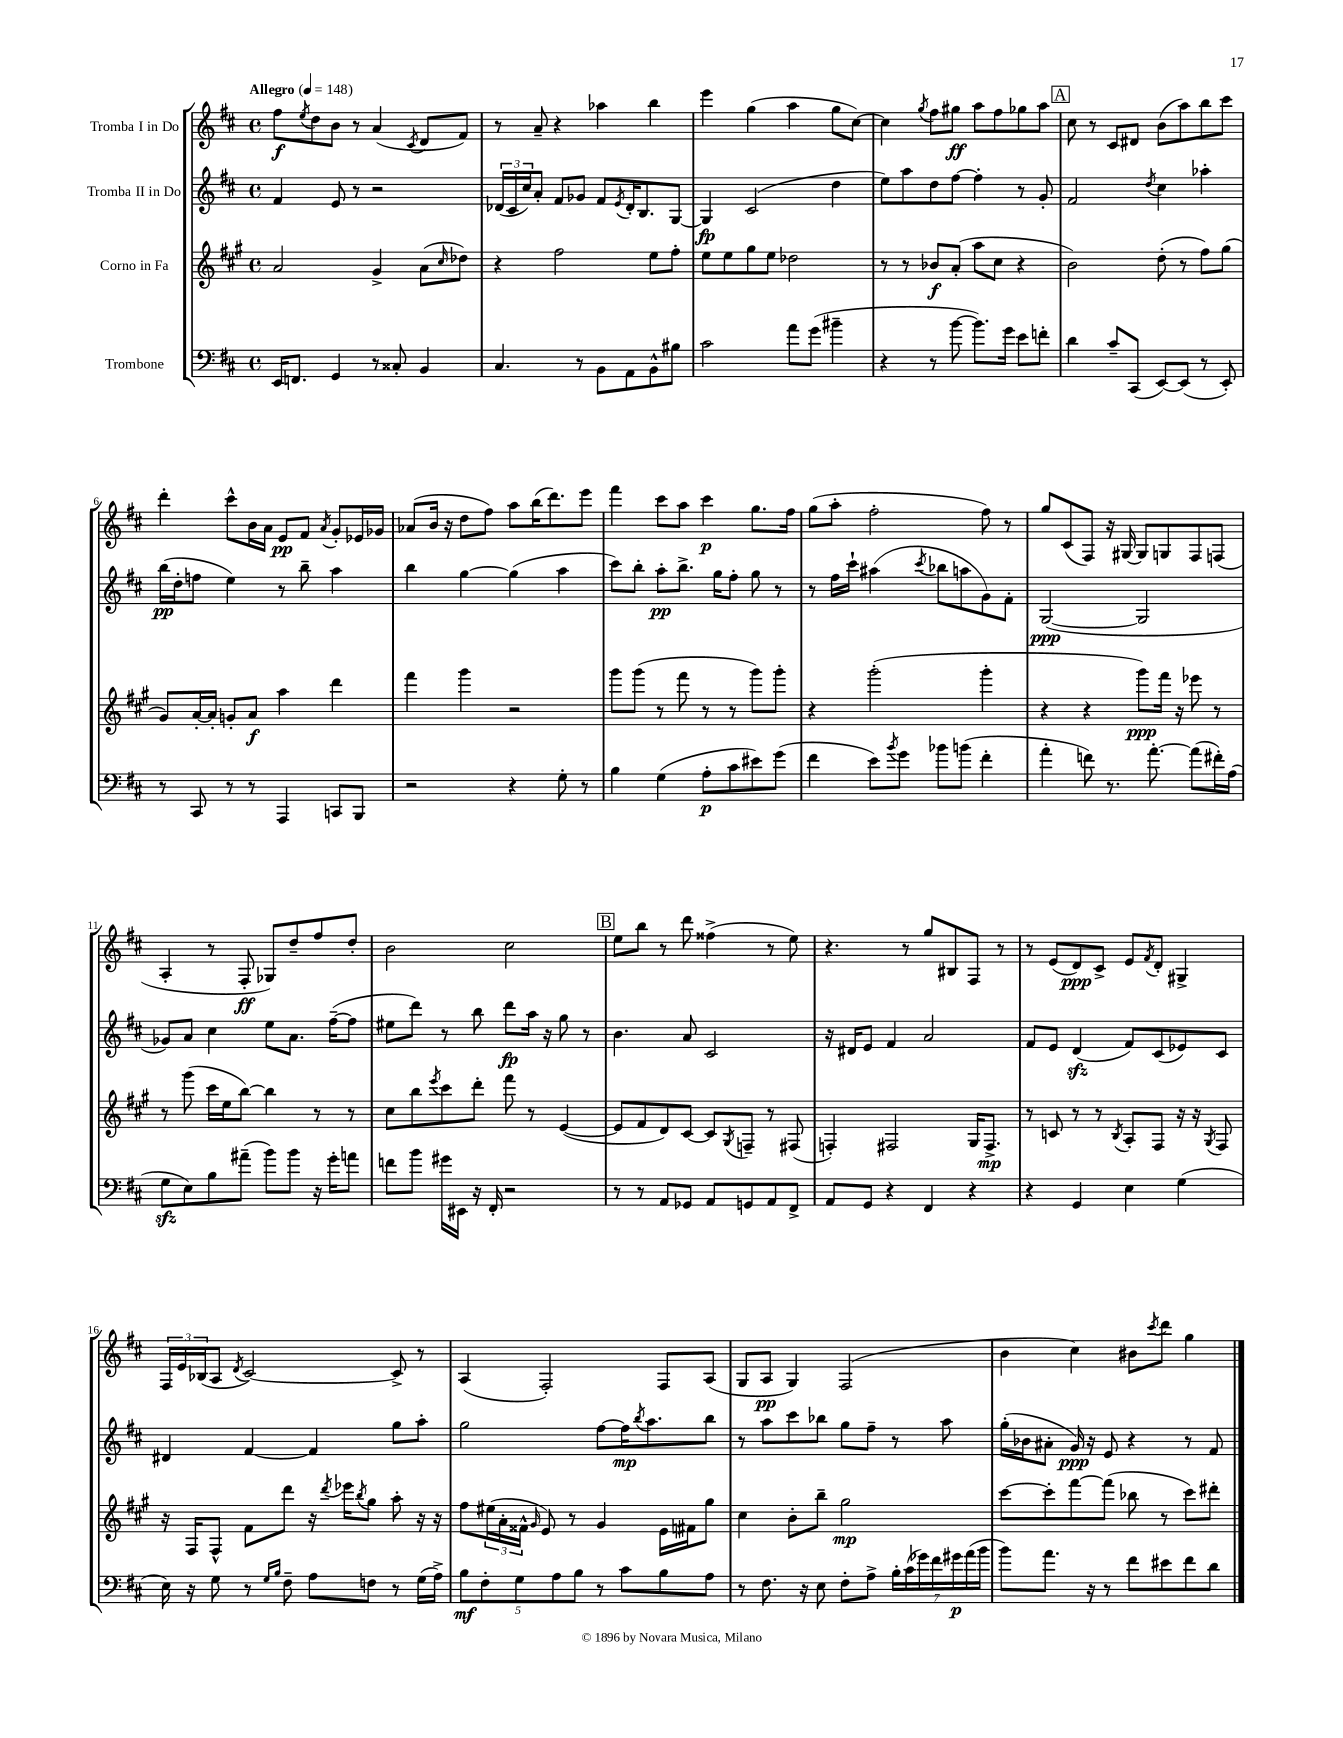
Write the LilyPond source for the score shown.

<<
\new StaffGroup <<
\new Staff = "s0" \with { instrumentName = "Tromba I in Do" } {
    \clef treble \key d \major \defaultTimeSignature \time 4/4 \tempo "Allegro" 4 = 148
    fis''8\f \acciaccatura { e''8 } d''8 b'8 r8 a'4( \acciaccatura { cis'8 } d'8 fis'8) |
    r8 a'8-- r4 aes''4 b''4 |
    e'''4 g''4( a''4 g''8 cis''8~) |
    cis''4 \acciaccatura { g''8 } fis''8 gis''8\ff a''8 fis''8 ges''8 a''8 |
    \mark \markup { \box "A" } cis''8 r8 cis'8 dis'8 b'8( a''8) b''8 cis'''8 |
    d'''4-. cis'''8-^ b'16 a'16 e'8\pp fis'8 \acciaccatura { a'8 } g'8-. ees'16 ges'16 |
    aes'8( b'16 r16 d''8 fis''8) a''8 b''16( d'''8.) e'''8 |
    fis'''4 cis'''8 a''8 cis'''4\p g''8. fis''16 |
    g''8( a''8-. fis''2-. fis''8) r8 |
    g''8 cis'8( fis8) r16 gis16~ gis8 g8 fis8 f8( |
    a4-. r8 fis8-.\ff ges8) d''8-- fis''8 d''8-. |
    b'2 cis''2 |
    \mark \markup { \box "B" } e''8 b''8 r8 d'''8 fisis''4->( r8 e''8) |
    r4. r8 g''8 bis8 fis8 r8 |
    r8 e'8( d'8\ppp) cis'8-> e'8 \acciaccatura { fis'8 } d'8-. gis4-> |
    \tuplet 3/2 { fis16 e'16 bes16( } a8 \acciaccatura { d'8 } cis'2~) cis'8-> r8 |
    a4( fis2-.) fis8 a8( |
    g8 a8\pp g4) fis2( |
    b'4 cis''4) bis'8 \acciaccatura { cis'''8 } d'''8 g''4 \bar "|." |
}
\new Staff = "s1" \with { instrumentName = "Tromba II in Do" } {
    \clef treble \key d \major \defaultTimeSignature \time 4/4
    fis'4 e'8 r8 r2 |
    \tuplet 3/2 { des'16( cis'16 cis''16) } a'8-. fis'8 ges'8 fis'8 \acciaccatura { e'8 } des'16-. b8. g8~ |
    g4\fp cis'2( d''4 |
    e''8) a''8 d''8 fis''8~ fis''4-. r8 g'8-. |
    \mark \markup { \box "A" } fis'2 \acciaccatura { d''8 } cis''4 aes''4-. |
    b''16\pp( d''16-. f''8 e''4) r8 b''8-- a''4 |
    b''4 g''4~ g''4( a''4 |
    cis'''8) b''8-. a''8-.\pp b''8.-> g''16 fis''8-. g''8 r8 |
    r8 fis''16 cis'''16-! ais''4( \acciaccatura { cis'''8 } bes''8 a''8 g'8) fis'8-. |
    g2~\ppp( g2 |
    ges'8) a'8 cis''4 e''8 a'8. fis''16~--( fis''8 |
    eis''8 d'''8) r8 b''8 d'''8\fp a''16 r16 g''8 r8 |
    \mark \markup { \box "B" } b'4. a'8 cis'2 |
    r16 dis'16 e'8 fis'4 a'2 |
    fis'8 e'8 d'4\sfz( fis'8) cis'8( ees'8) cis'8 |
    dis'4 fis'4~ fis'4 g''8 a''8-. |
    g''2 fis''8~ fis''16\mp \acciaccatura { b''8 } a''8. b''8 |
    r8 a''8 cis'''8 bes''8 g''8 fis''8-- r8 a''8 |
    g''16-.( bes'16 ais'8-. g'16\ppp) r16 e'8 r4 r8 fis'8 \bar "|." |
}
\new Staff = "s2" \with { instrumentName = "Corno in Fa" } {
    \clef treble \key a \major \defaultTimeSignature \time 4/4
    a'2 gis'4-> a'8( \grace { cis''16 } des''8) |
    r4 fis''2 e''8 fis''8-. |
    e''8 e''8 gis''8 e''8 des''2 |
    r8 r8 bes'8\f a'8-.( a''8 cis''8 r4 |
    \mark \markup { \box "A" } b'2) d''8-.( r8 fis''8) gis''8( |
    gis'8) a'16~-. a'16-. g'8-. a'8\f a''4 d'''4 |
    fis'''4 gis'''4 r2 |
    gis'''8 gis'''8( r8 fis'''8 r8 r8 gis'''8) gis'''8-. |
    r4 gis'''2-.( gis'''4-. |
    r4 r4 gis'''8\ppp) fis'''16 r16 ees'''8 r8 |
    r8 gis'''8( cis'''16 e''16 b''8~) b''4 r8 r8 |
    cis''8 b''8 \acciaccatura { e'''8 } cis'''8 d'''8-. fis'''8 r8 e'4~( |
    \mark \markup { \box "B" } e'8 fis'8 d'8) cis'8~ cis'8 \acciaccatura { gis8 } f8-- r8 fis8( |
    f4-.) fis2 gis16 fis8.->\mp |
    r8 c'8 r8 r8 \acciaccatura { b8 } a8-. fis8 r16 r16 \acciaccatura { gis8 } fis8 |
    r16 fis16 fis8-^ fis'8 d'''8 r16 \acciaccatura { d'''8 } ees'''16 \acciaccatura { b''8 } gis''8 a''8-. r16 r16 |
    fis''8 \tuplet 3/2 { eis''16( a'16-. fisis'16-^ } \grace { gis'16 } e'8) r8 gis'4 e'16 fis'16 gis''8 |
    cis''4 b'8-. b''8-- gis''2\mp |
    cis'''8~ cis'''8-. fis'''8~ fis'''8( bes''8 r8 cis'''8) dis'''8-. \bar "|." |
}
\new Staff = "s3" \with { instrumentName = "Trombone" } {
    \clef bass \key d \major \defaultTimeSignature \time 4/4
    e,16 f,8. g,4 r8 cisis8-. b,4 |
    cis4. r8 b,8 a,8 b,8-^ bis8 |
    cis'2 a'8 g'8( bis'4-- |
    r4 r8 b'8~ b'8.) g'16 e'8 f'8-. |
    \mark \markup { \box "A" } d'4 cis'8-- cis,8( e,8~) e,8( r8 e,8-.) |
    r8 cis,8 r8 r8 a,,4 c,8 b,,8 |
    r2 r4 g8-. r8 |
    b4 g4( a8-.\p cis'8 eis'8) g'8( |
    fis'4 e'8) \acciaccatura { b'8 } g'8 bes'8 b'8( fis'4-. |
    a'4-. f'8) r8. a'8.~-. a'8( fis'16-.) a16( |
    g8\sfz e8) b8 ais'8--( b'8) b'8 r16 g'16-. a'8 |
    f'8 b'8 gis'16 eis,16 r16 fis,16-. r2 |
    \mark \markup { \box "B" } r8 r8 a,8 ges,8 a,8 g,8 a,8 fis,8-> |
    a,8 g,8 r4 fis,4 r4 |
    r4 g,4 e4 g4( |
    e16) r16 g8 r8 \grace { g16 b16 } fis8-- a8 f8 r8 g16( a16->) |
    \tuplet 5/4 { b8\mf fis8-. g8 a8 b8 } r8 cis'8 b8 a8 |
    r8 fis8. r16 e8 fis8-. a8-> \tuplet 7/4 { b16-. cis'16( ges'16) fis'16 gis'16\p a'16( b'16 } |
    b'8) a'8. r16 r8 fis'8 eis'8 fis'8 d'8 \bar "|." |
}
>>
>>
